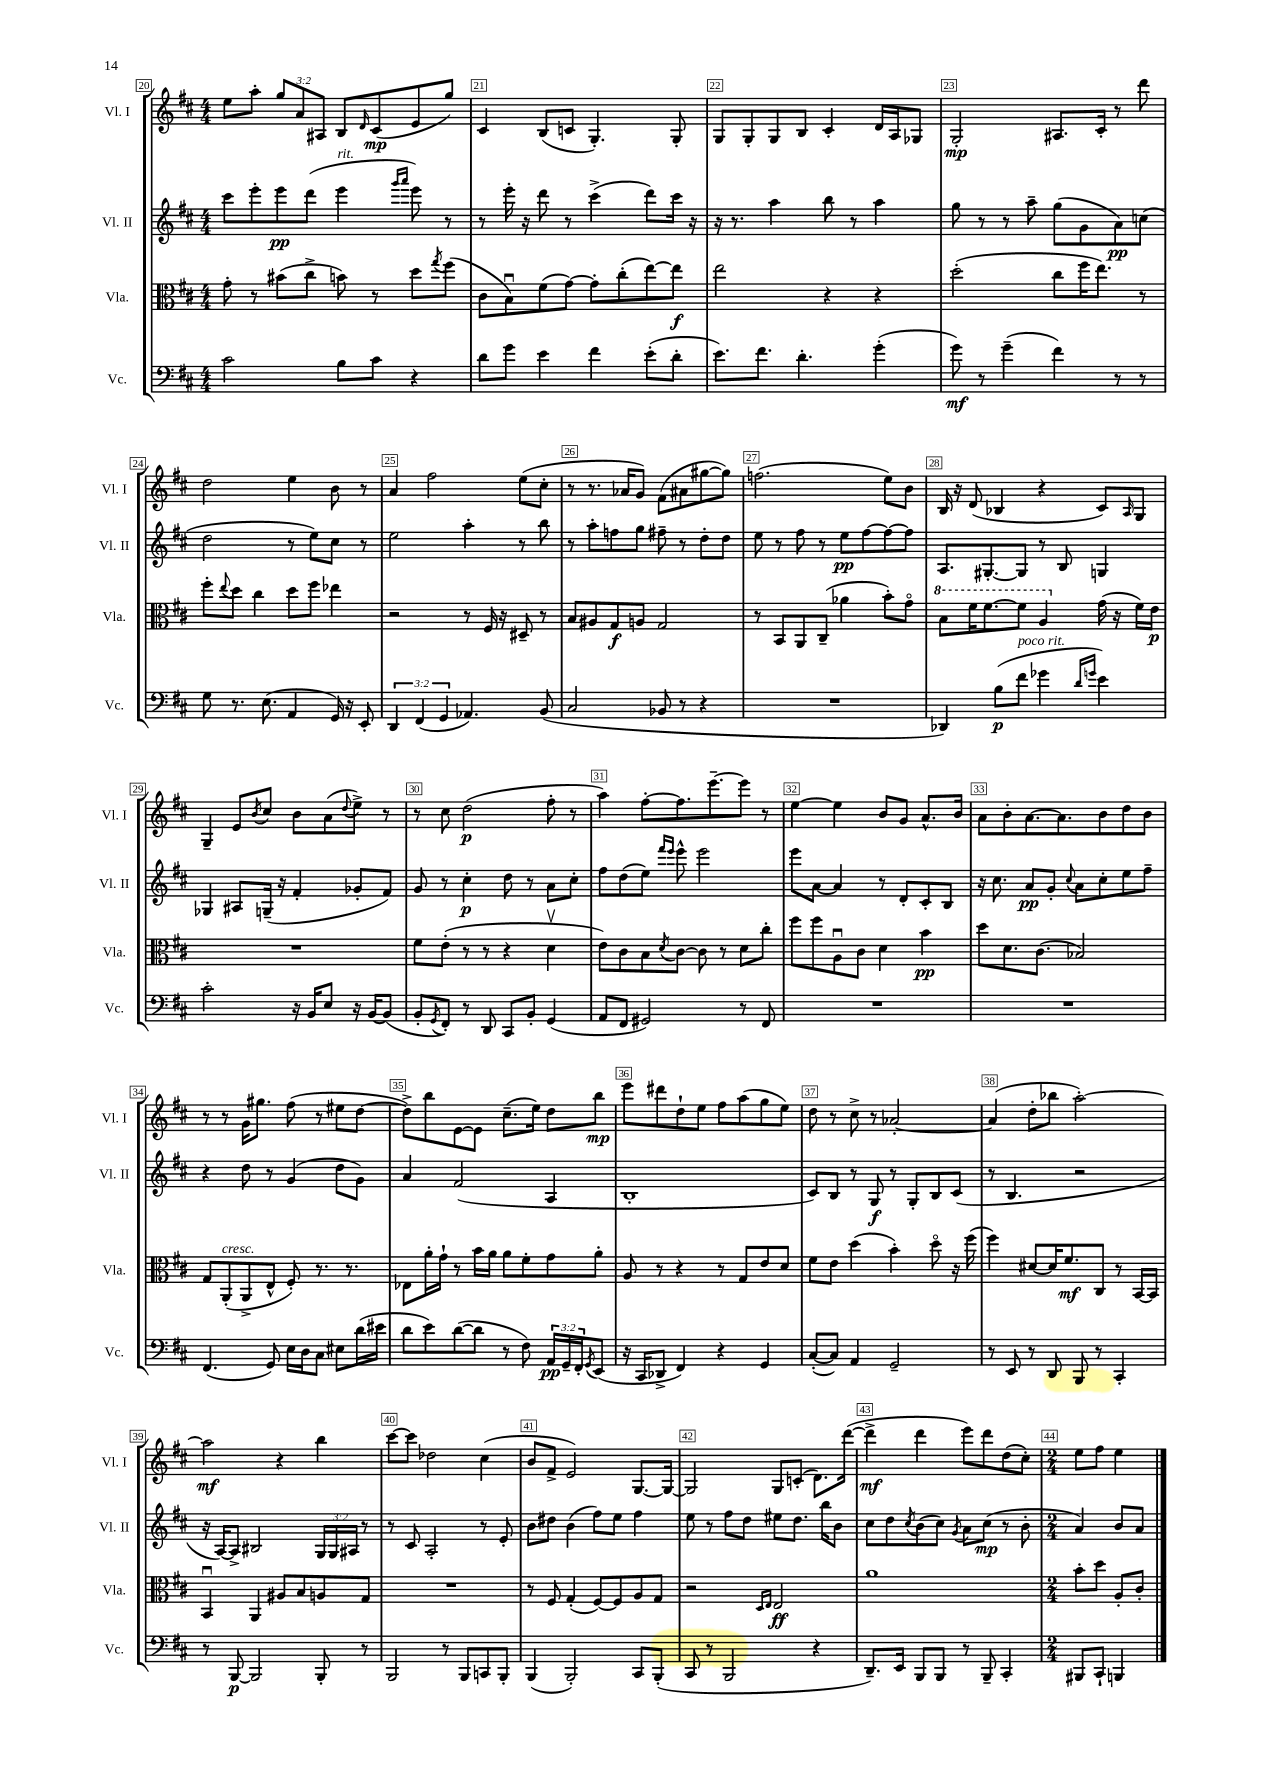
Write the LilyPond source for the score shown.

<<
\new StaffGroup <<
\new Staff = "s0" \with { instrumentName = "Vl. I" shortInstrumentName = "Vl. I" } {
    \clef treble \key d \major \numericTimeSignature \time 4/4 \override Staff.TupletNumber.text = #tuplet-number::calc-fraction-text
    e''8 a''8-. \tuplet 3/2 { g''8 a'8 ais8 } b8 \grace { d'16 } cis'8\mp( e'8 g''8) |
    cis'4 b8( c'8 g4.-.) g8-. |
    g8 g8-. g8 b8 cis'4-. d'16 a16 ges8 |
    g2-.\mp ais8. cis'16-. r8 d'''8 |
    d''2 e''4 b'8 r8 |
    a'4 fis''2 e''8( cis''8-. |
    r8 r8. aes'16 g'8) fis'8( ais'8 gis''8~ gis''8) |
    f''2.( e''8) b'8 |
    b16 r16 d'8( bes4 r4 cis'8) \grace { a16 } g8 |
    g4-- e'8 \acciaccatura { b'8 } cis''8 b'8 a'8( \appoggiatura { d''8 } e''8->) r8 |
    r8 cis''8 d''2\p( fis''8-. r8 |
    a''4) fis''8~-. fis''8. e'''8.~-- e'''8 r8 |
    e''4~ e''4 b'8 g'8 a'8.-^ b'16 |
    a'8 b'8-. a'8.~ a'8. b'8 d''8 b'8 |
    r8 r8 g'16 gis''8. fis''8( r8 eis''8 d''8~ |
    d''8->) b''8 e'8~ e'8 cis''8.--( e''16) d''8 b''8\mp |
    e'''8 dis'''8 d''8-! e''8 fis''8 a''8( g''8 e''8) |
    d''8 r8 cis''8-> r8 aes'2~-. |
    aes'4( d''8-. bes''8 a''2~-.) |
    a''2\mf r4 b''4 |
    cis'''8~ cis'''8 des''2 cis''4( |
    b'8 fis'8-> e'2) g8.~ g16~ |
    g2 g8 c'8-.( d'8.) d'''16~( |
    d'''4->\mf d'''4 e'''8) d'''8 d''8( cis''8-.) |
    \numericTimeSignature \time 2/4 e''8 fis''8 e''4 \bar "|." |
}
\new Staff = "s1" \with { instrumentName = "Vl. II" shortInstrumentName = "Vl. II" } {
    \clef treble \key d \major \numericTimeSignature \time 4/4 \override Staff.TupletNumber.text = #tuplet-number::calc-fraction-text
    cis'''8 e'''8-. e'''8\pp d'''8( e'''4^\markup { \italic "rit." } \grace { g'''16 a'''16 } e'''8) r8 |
    r8 e'''16-. r16 d'''8 r8 cis'''4->( d'''8) cis'''16 r16 |
    r16 r8. a''4 b''8 r8 a''4 |
    g''8 r8 r8 a''8-- g''8( g'8 a'8\pp) c''8( |
    d''2 r8 e''8) cis''8 r8 |
    e''2 a''4-. r8 b''8 |
    r8 a''8-. f''8 g''8 fis''8-- r8 d''8-. d''8 |
    e''8 r8 fis''8 r8 e''8\pp fis''8~ fis''8~ fis''8 |
    a8. gis8.~-. gis8 r8 b8 g4 |
    ges4 ais8 g16--( r16 fis'4-. ges'8-. fis'8) |
    g'8 r8 cis''4-.\p d''8 r8 a'8 cis''8-. |
    fis''8 d''8( e''8) \grace { fis'''16 e'''16 } e'''8-^ e'''2 |
    e'''8 a'8~ a'4 r8 d'8-. cis'8-. b8 |
    r16 cis''8. a'8\pp g'8-. \appoggiatura { cis''8 } a'8 cis''8-. e''8 fis''8-- |
    r4 d''8 r8 g'4( d''8 g'8) |
    a'4 fis'2( a4 |
    b1-. |
    cis'8) b8 r8 g8\f r8 g8-. b8 cis'8( |
    r8 b4. r2 |
    r16 a16~) a8-> bis2 \tuplet 3/2 { g16 g16 ais16 } r8 |
    r8 cis'8 a2-. r8 e'8-. |
    b'8 dis''8 b'4( fis''8) e''8 fis''4 |
    e''8 r8 fis''8 d''8 eis''8 d''8. b''16 b'8 |
    cis''8 d''8 \acciaccatura { cis''8 } b'8( cis''8) \acciaccatura { g'8 } a'8 cis''8\mp( r8 b'8-. |
    \numericTimeSignature \time 2/4 a'4) b'8 a'8 \bar "|." |
}
\new Staff = "s2" \with { instrumentName = "Vla." shortInstrumentName = "Vla." } {
    \clef alto \key d \major \numericTimeSignature \time 4/4
    g'8-. r8 bis'8( cis''8-> b'8) r8 d''8 \acciaccatura { g''8 } fis''8( |
    cis'8 b8\downbow) fis'8( g'8~) g'8-. cis''8-.( e''8~) e''8\f |
    e''2 r4 r4 |
    d''2-.( cis''8 fis''16 e''8.) r8 |
    fis''8-. \appoggiatura { e''8 } d''8 cis''4 d''8 fis''8 ees''4 |
    r2 r8 fis16 r16 dis8-- r8 |
    b8 ais8 g8\f a8 g2 |
    r8 b,8 a,8 cis8--( aes'4 b'8-.) g'8\flageolet |
    \ottava #1 b'8 fis''16 fis''8.~ fis''8 a'4 \ottava #0 g'16( r16 fis'16) e'16\p |
    R1 |
    fis'8 e'8-.( r8 r8 r4 d'4\upbow |
    e'8) cis'8 b8 \acciaccatura { d'8 } cis'8~ cis'8 r8 d'8 cis''8-. |
    fis''8 fis''8 a8\downbow cis'8 d'4 b'4\pp |
    d''8 d'8. cis'8.( bes2) |
    g8 a,8-.^\markup { \italic "cresc." }( a,8-> e8-^ fis8-.) r8. r8. |
    ees8 a'16-. g'16-! r8 b'16 a'16 a'8 fis'8-. g'8 a'8-. |
    a8 r8 r4 r8 g8 e'8 d'8 |
    fis'8 e'8 d''4( b'4-.) d''8\flageolet r16 fis''16( |
    fis''4) dis'8~ dis'16 fis'8.\mf cis8 r8 b,16~ b,16 |
    b,4\downbow a,4 ais8 b8 a8 g8 |
    R1 |
    r8 fis8 g4-.( fis8~) fis8 a8 g8 |
    r2 \grace { d16 e16 } e2\ff |
    a'1 |
    \numericTimeSignature \time 2/4 b'8-. d''8 a8-. cis'8-. \bar "|." |
}
\new Staff = "s3" \with { instrumentName = "Vc." shortInstrumentName = "Vc." } {
    \clef bass \key d \major \numericTimeSignature \time 4/4 \override Staff.TupletNumber.text = #tuplet-number::calc-fraction-text
    cis'2 b8 cis'8 r4 |
    d'8 g'8 e'4 fis'4 e'8-.( d'8-. |
    e'8.) fis'8. d'4.-. g'4-.( |
    g'8\mf) r8 g'4--( fis'4) r8 r8 |
    g8 r8. e8.( a,4 g,16) r16 e,8-. |
    \tuplet 3/2 { d,4 fis,4( g,4 } aes,4.) b,8( |
    cis2 bes,8 r8 r4 |
    R1 |
    des,4) b8\p( fis'8^\markup { \italic "poco rit." } ges'4 \grace { d'16 g'16 } e'4) |
    cis'2-. r16 b,16 e8 r16 b,16~ b,8( |
    b,8-. \acciaccatura { g,8 } fis,8-.) r8 d,8 cis,8 b,8-. g,4( |
    a,8 fis,8 gis,2) r8 fis,8 |
    R1 |
    R1 |
    fis,4.( g,8) e16 d16 cis8 eis8 d'16( eis'16 |
    d'8 e'8) d'8~( d'8 r8 fis8) \tuplet 3/2 { a,16\pp g,16-- fis,16-. } \acciaccatura { g,8 } e,8( |
    r16 cis,16 des,8-> fis,4) r4 g,4 |
    cis8~-.( cis8) a,4 g,2-- |
    r8 e,8 r8 d,8 b,,8 r8 cis,4-. |
    r8 b,,8~\p b,,2 b,,8-. r8 |
    b,,2 r8 b,,8 c,8 b,,8-. |
    b,,4( b,,2-.) cis,8 b,,8-.( |
    cis,8 r8 b,,2 r4 |
    d,8.--) e,16 b,,8 b,,8 r8 b,,8-- cis,4-. |
    \numericTimeSignature \time 2/4 bis,,8 cis,8-! b,,4 \bar "|." |
}
>>
>>
\layout { \context { \Score currentBarNumber = #20 \override BarNumber.break-visibility = ##(#f #t #t) barNumberVisibility = #all-bar-numbers-visible \override BarNumber.stencil = #(make-stencil-boxer 0.1 0.3 ly:text-interface::print) } }
